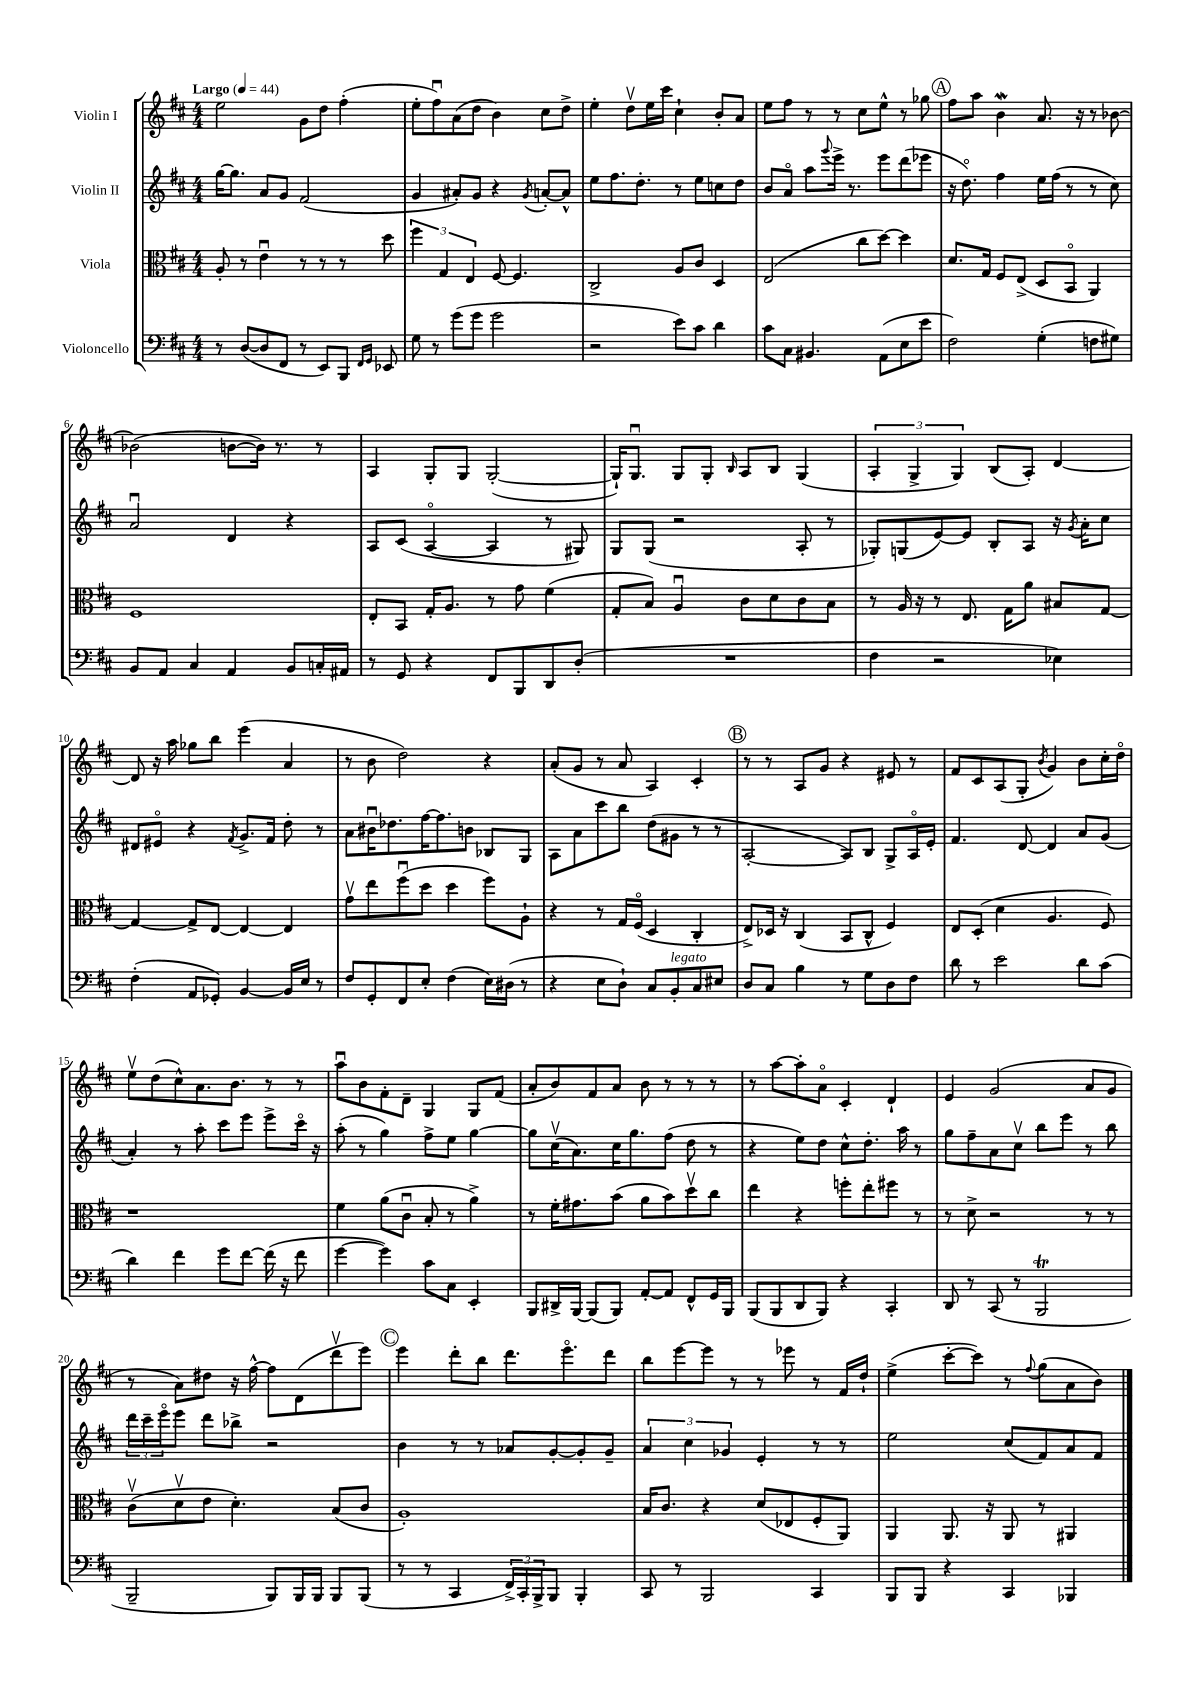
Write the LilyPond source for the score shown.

<<
\new StaffGroup <<
\new Staff = "s0" \with { instrumentName = "Violin I" } {
    \clef treble \key d \major \numericTimeSignature \time 4/4 \tempo "Largo" 4 = 44
    e''2 g'8 d''8 fis''4-.( |
    e''8-. fis''8\downbow) a'8( d''8 b'4) cis''8 d''8-> |
    e''4-. d''8\upbow e''16 cis'''16 cis''4-! b'8-. a'8 |
    e''8 fis''8 r8 r8 cis''8 e''8-^ r8 ges''8 |
    \mark \markup { \circle "A" } fis''8 a''8 b'4\mordent a'8. r16 r8 bes'8~ |
    bes'2( b'8~ b'16) r8. r8 |
    a4 g8-. g8 g2~-.( |
    g16-!) g8.\downbow g8 g8-. \grace { b16 } a8 b8 g4( |
    \tuplet 3/2 { a4-. g4-> g4) } b8( a8-.) d'4~ |
    d'8 r16 a''16 ges''8 b''8 e'''4( a'4 |
    r8 b'8 d''2) r4 |
    a'8-.( g'8 r8 a'8 a4) cis'4-. |
    \mark \markup { \circle "B" } r8 r8 a8 g'8 r4 eis'8 r8 |
    fis'8 cis'8 a8( g8-. \acciaccatura { b'8 } g'4) b'8 cis''16-. d''16\flageolet |
    e''8\upbow d''8( cis''8-^) a'8. b'8. r8 r8 |
    a''8\downbow b'8 fis'8-. d'8-- g4 g8 fis'8( |
    a'8-. b'8) fis'8 a'8 b'8 r8 r8 r8 |
    r8 a''8~ a''8-. a'8\flageolet cis'4-. d'4-! |
    e'4 g'2( a'8 g'8 |
    r8 a'8) dis''8 r16 fis''16~-^ fis''8 d'8( d'''8\upbow e'''8) |
    \mark \markup { \circle "C" } e'''4 d'''8-. b''8 d'''8. e'''8.\flageolet d'''8 |
    b''8 e'''8~ e'''8 r8 r8 ees'''8 r8 fis'16 d''16-! |
    e''4->( cis'''8~-. cis'''8) r8 \appoggiatura { fis''8 } g''8( a'8 b'8) \bar "|." |
}
\new Staff = "s1" \with { instrumentName = "Violin II" } {
    \clef treble \key d \major \numericTimeSignature \time 4/4
    g''16~ g''8. a'8 g'8 fis'2( |
    g'4 ais'8-.) g'8 r4 \acciaccatura { g'8 } a'8~-. a'8-^ |
    e''8 fis''8. d''8.-. r8 e''8 c''8 d''8 |
    b'8 a'8\flageolet a''8 \appoggiatura { g'''8 } e'''16-> r8. e'''8 d'''8( ees'''8 |
    \mark \markup { \circle "A" } r16 d''8.\flageolet) fis''4 e''16 fis''16( r8 r8 cis''8) |
    a'2\downbow d'4 r4 |
    a8 cis'8( a4~\flageolet a4 r8 gis8) |
    g8 g8( r2 a8-. r8 |
    ges8-.) g8( e'8~) e'8 b8-. a8 r16 \acciaccatura { g'8 } a'16-. cis''8 |
    dis'8 eis'8\flageolet r4 \acciaccatura { fis'8 } g'8.-> fis'16 d''8-. r8 |
    a'8 bis'16\downbow des''8. fis''16~ fis''8. b'8 bes8 g8 |
    a8 a'8 cis'''8 b''8 d''8( gis'8 r8 r8 |
    \mark \markup { \circle "B" } a2~-. a8) b8 g8-> a16\flageolet e'16-. |
    fis'4. d'8~ d'4 a'8 g'8( |
    a'4-.) r8 a''8-. cis'''8 e'''8 e'''8-> cis'''16\flageolet r16 |
    a''8-.( r8 g''4) fis''8-> e''8 g''4~ |
    g''8 cis''16\upbow( a'8.) cis''16 g''8. fis''8( d''8 r8 |
    r4 e''8) d''8 cis''8-^ d''8.-. a''16 r8 |
    g''8 fis''8-- a'8 cis''8\upbow b''8 e'''8 r8 b''8 |
    \tuplet 3/2 { d'''16 cis'''16-- e'''16\flageolet } e'''8 d'''8 bes''8-> r2 |
    \mark \markup { \circle "C" } b'4 r8 r8 aes'8 g'8~-. g'8-. g'8-- |
    \tuplet 3/2 { a'4 cis''4 ges'4 } e'4-. r8 r8 |
    e''2 cis''8( fis'8) a'8 fis'8 \bar "|." |
}
\new Staff = "s2" \with { instrumentName = "Viola" } {
    \clef alto \key d \major \numericTimeSignature \time 4/4
    a8-. r8 e'4\downbow r8 r8 r8 d''8 |
    \tuplet 3/2 { fis''4 g4 e4 } fis8~ fis4. |
    cis2-> a8 cis'8 d4 |
    e2( cis''8 d''8~) d''4 |
    \mark \markup { \circle "A" } d'8. g16 fis8 e8->( d8 b,8\flageolet a,4) |
    fis1 |
    e8-. b,8 g16-. a8. r8 g'8 fis'4( |
    g8-. b8) a4\downbow cis'8 d'8 cis'8 b8 |
    r8 a16 r16 r8 e8. g16 a'8 bis8 g8~ |
    g4~ g8-> e8~ e4~ e4 |
    g'8\upbow e''8 fis''8\downbow( d''8 d''4 fis''8) a8-! |
    r4 r8 g16 fis16\flageolet( d4 cis4-. |
    \mark \markup { \circle "B" } e8->) des16 r16 cis4( b,8 cis8-^ fis4) |
    e8 d8-.( d'4 a4. fis8) |
    r1 |
    fis'4 a'8( cis'8\downbow b8-. r8 a'4->) |
    r8 fis'16-. gis'8. b'8( a'8 b'8) d''8\upbow cis''8 |
    e''4 r4 f''8-. e''8-. fis''8 r8 |
    r8 d'8-> r2 r8 r8 |
    cis'8\upbow( d'8\upbow e'8 d'4.-.) b8( cis'8 |
    \mark \markup { \circle "C" } a1-.) |
    b16 cis'8. r4 d'8( ees8 fis8-. a,8) |
    a,4 a,8. r16 a,8 r8 ais,4 \bar "|." |
}
\new Staff = "s3" \with { instrumentName = "Violoncello" } {
    \clef bass \key d \major \numericTimeSignature \time 4/4
    r8 d8~( d8 fis,8 r8 e,8) b,,8 \grace { fis,16 g,16 } ees,8 |
    g8 r8 g'8( g'8 g'2 |
    r2 e'8) cis'8 d'4 |
    cis'8 cis8 bis,4. a,8( e8 e'8 |
    \mark \markup { \circle "A" } fis2) g4-.( f8 gis8) |
    b,8 a,8 cis4 a,4 b,8 c16-. ais,16 |
    r8 g,8 r4 fis,8 b,,8 d,8 d8-.( |
    R1 |
    fis4 r2 ees4) |
    fis4-.( a,8 ges,8-.) b,4~ b,16 e16 r8 |
    fis8 g,8-. fis,8 e8-. fis4( e16) dis16( r8 |
    r4 e8 d8-!) cis8 b,8-.^\markup { \italic "legato" } cis8 eis8 |
    \mark \markup { \circle "B" } d8 cis8 b4 r8 g8 d8 fis8 |
    d'8 r8 e'2 d'8 cis'8( |
    d'4) fis'4 g'8 fis'8~ fis'16( r16 fis'8 |
    g'4~ g'4) cis'8 cis8 e,4-. |
    b,,8 dis,16-> b,,16~ b,,8( b,,8) a,8~-. a,8 fis,8-^ g,16 b,,16 |
    b,,8( b,,8 d,8 b,,8) r4 cis,4-. |
    d,8 r8 cis,8( r8 b,,2\trill |
    b,,2-- b,,8) b,,16 b,,16 b,,8 b,,8( |
    \mark \markup { \circle "C" } r8 r8 cis,4 \tuplet 3/2 { fis,16->) cis,16-. b,,16-> } b,,8 b,,4-. |
    cis,8 r8 b,,2 cis,4 |
    b,,8 b,,8 r4 cis,4 bes,,4 \bar "|." |
}
>>
>>
